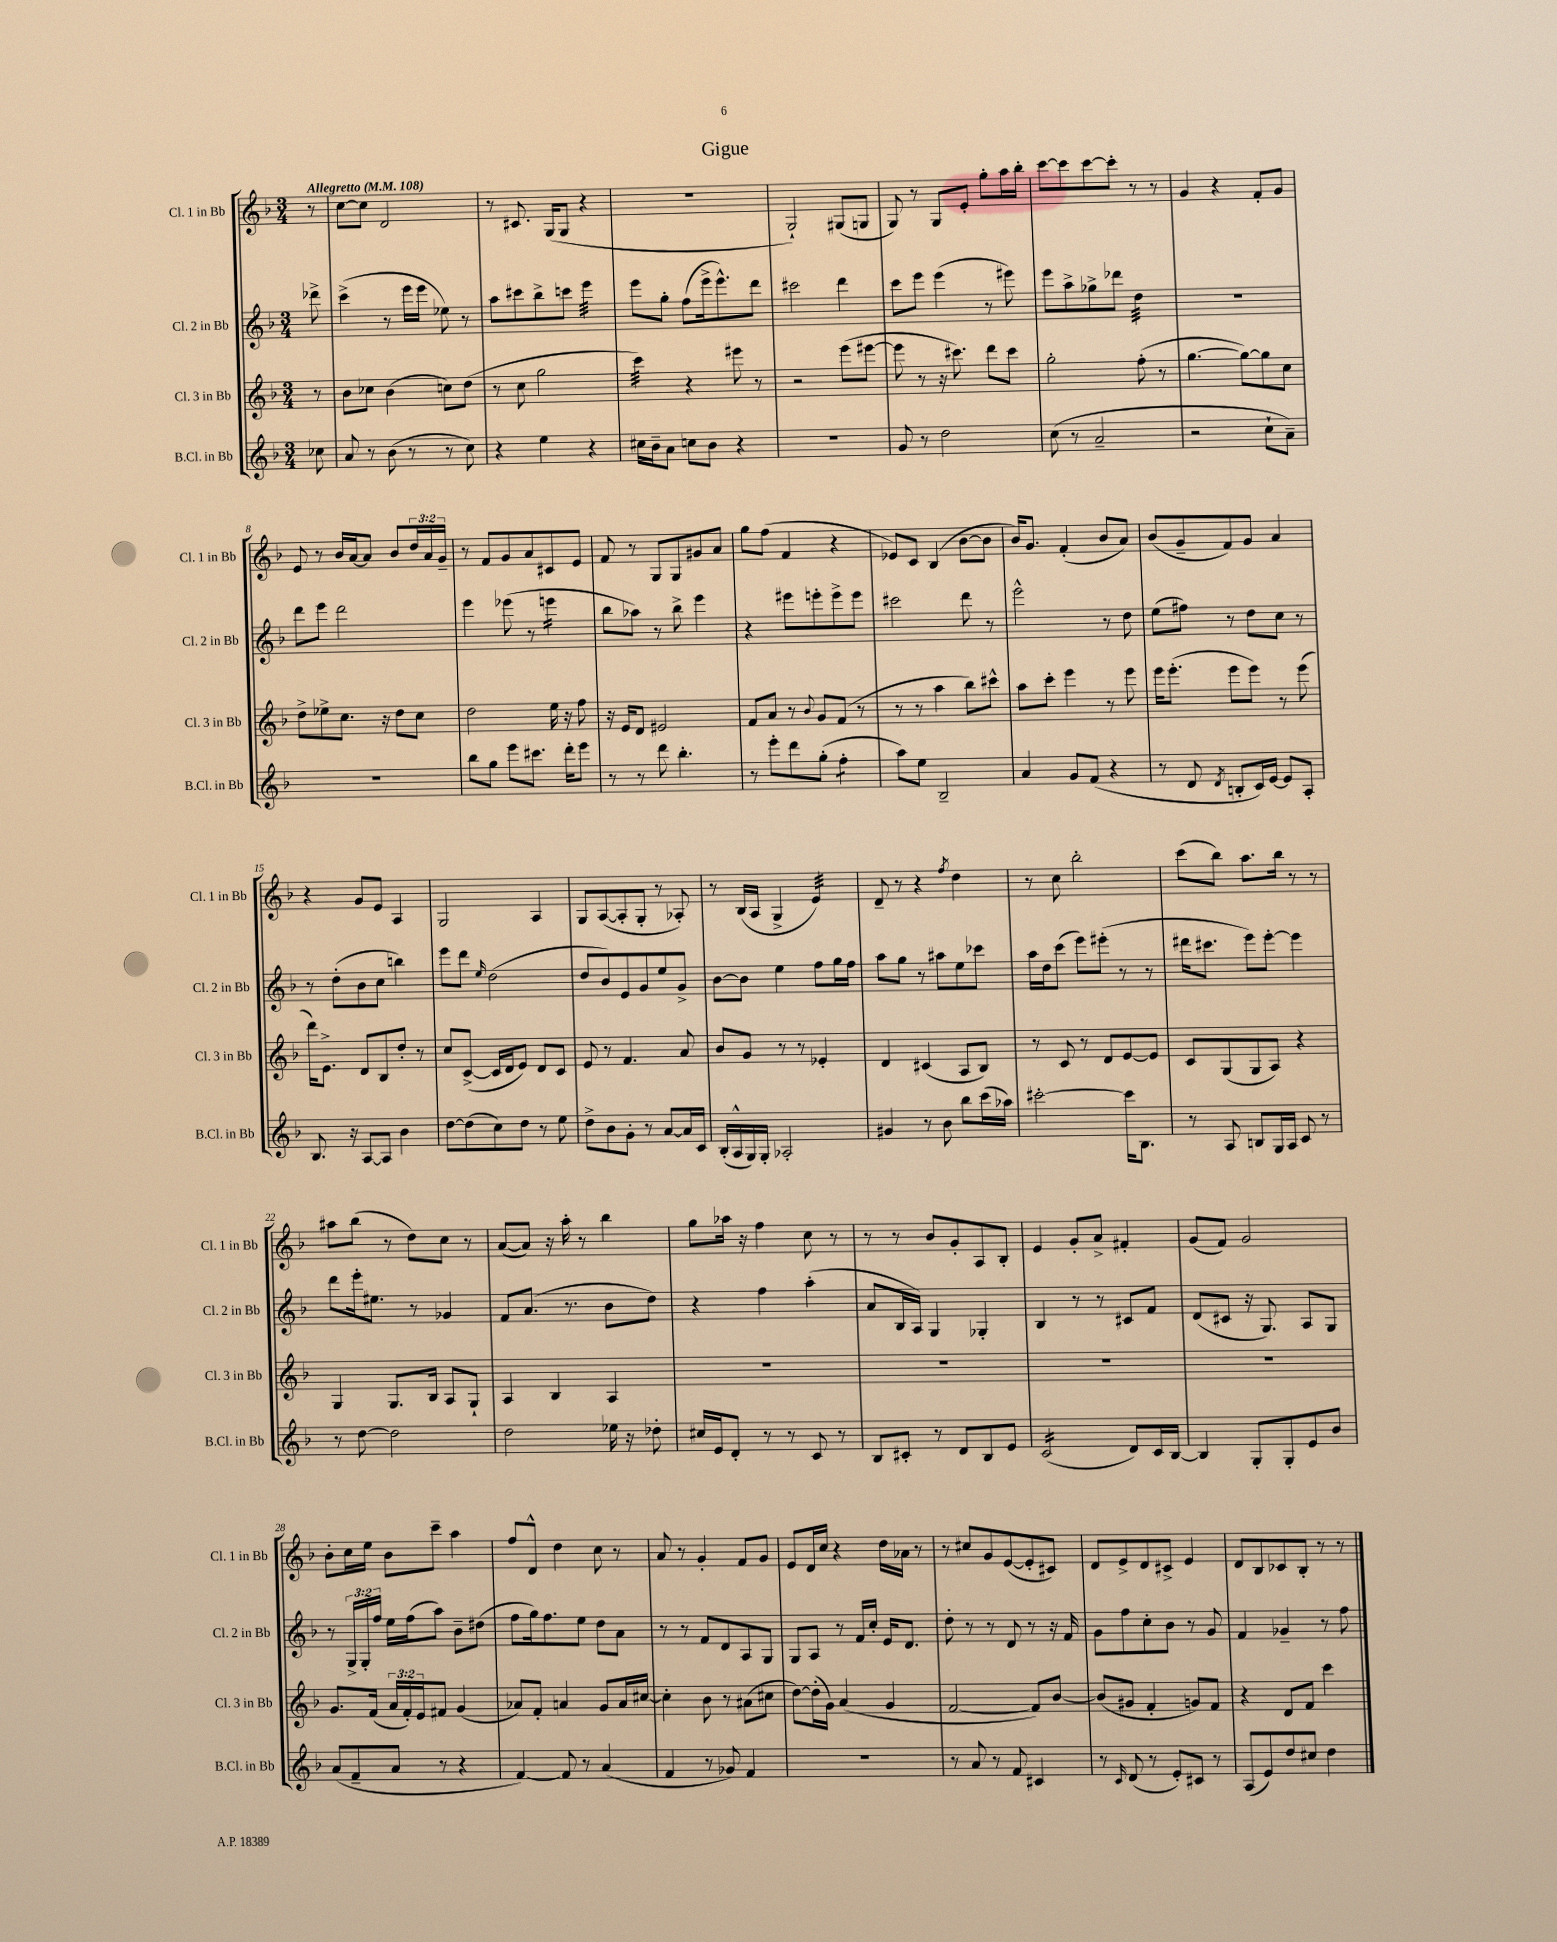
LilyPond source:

\header { title = "Gigue" }
<<
\new StaffGroup <<
\new Staff = "s0" \with { instrumentName = "Cl. 1 in Bb" shortInstrumentName = "Cl. 1 in Bb" } {
    \clef treble \key f \major \numericTimeSignature \time 3/4 \override Staff.TupletNumber.text = #tuplet-number::calc-fraction-text \partial 8 \tempo "Allegretto" 4 = 108
    r8 |
    c''8~ c''8 d'2 |
    r8 cis'8. g16( g8 r4 |
    R2. |
    g2-!) gis8( g8 |
    g8) r8 g8 e'8-. g''8-. a''16 bes''16-. |
    c'''8~ c'''8 c'''8~ c'''8-. r8 r8 |
    g'4 r4 f'8-. g'8 |
    e'8 r8 bes'16 a'16~ a'8 bes'8 \tuplet 3/2 { d''16 a'16 g'16-- } |
    r8 f'8 g'8 a'8 cis'8 e'8 |
    f'8 r8 g8 g8 gis'8 a'8 |
    g''8 f''8( f'4 r4 |
    ees'8) c'8 bes4( bes'8~ bes'8 |
    bes'16) g'8. f'4-.( bes'8 a'8) |
    bes'8( g'8-- f'8) g'8 a'4 |
    r4 g'8 e'8 a4 |
    g2 a4 |
    g8 a8~( a8-. g8-. r8 aes8-.) |
    r8 bes16( a16 g4-> e'4:32) |
    d'8-- r8 r4 \acciaccatura { f''8 } d''4 |
    r8 c''8 bes''2-. |
    c'''8( bes''8) a''8. bes''16 r8 r8 |
    ais''8 bes''8( r8 d''8) c''8 r8 |
    a'8~( a'8) r16 a''16-. r8 bes''4 |
    g''8 aes''16 r16 f''4 c''8 r8 |
    r8 r8 bes'8 g'8-. a8 bes8-. |
    e'4 g'8-. a'8-> fis'4-. |
    g'8( f'8) g'2 |
    bes'8-. c''16 e''16 bes'8 c'''8-- a''4 |
    f''8 d'8-^ d''4 c''8 r8 |
    a'8 r8 g'4-. f'8 g'8 |
    e'8 d'16 c''16 r4 d''16 aes'16 r8 |
    r8 cis''8 g'8 e'8~( e'8-. cis'8) |
    d'8 e'8-> d'8 cis'8-> e'4 |
    d'8 bes8 ces'8 bes8-. r8 r8 \bar "|." |
}
\new Staff = "s1" \with { instrumentName = "Cl. 2 in Bb" shortInstrumentName = "Cl. 2 in Bb" } {
    \clef treble \key f \major \numericTimeSignature \time 3/4 \override Staff.TupletNumber.text = #tuplet-number::calc-fraction-text \partial 8
    des'''8-> |
    c'''4->( r8 e'''16 e'''16 ees''8) r8 |
    a''8 cis'''8 bes''8-> c'''8 e'''4:32 |
    e'''8 g''8-. f''8( e'''16-> e'''8.-^) d'''8 |
    cis'''2 d'''4 |
    c'''8 e'''8 e'''4( r8 eis'''8) |
    e'''8 a''8-> ges''8-> des'''8 d''4:32 |
    R2. |
    d'''8 e'''8 d'''2 |
    e'''4 ees'''8( r8 e'''4:16 |
    bes''8 aes''8) r8 bes''8-> e'''4 |
    r4 eis'''8 e'''8-. e'''8-> e'''8 |
    cis'''2 d'''8 r8 |
    e'''2-^ r8 d''8 |
    e''8( fis''8) r8 d''8 c''8 r8 |
    r8 d''8-.( bes'8 c''8 b''4) |
    e'''8 d'''8 \grace { e''16 } d''2( |
    d''8 bes'8) e'8 g'8 e''8 g'8-> |
    bes'8~ bes'8 e''4 f''8 g''16 f''16 |
    a''8 g''8 r8 ais''8 e''8 ces'''8 |
    a''16 d''16 c'''8( e'''8) eis'''8-.( r8 r8 |
    dis'''16 cis'''8. e'''8) e'''8~-. e'''4 |
    d'''8 e'''16-. eis''8. r8 ges'4 |
    f'8 a'8.( r8. bes'8 d''8) |
    r4 f''4 a''4-.( |
    a'8 bes16 a16) g4 ges4-. |
    bes4 r8 r8 cis'8 f'8 |
    d'8( cis'8 r16 g8.) a8 g8 |
    r8 \tuplet 3/2 { g16-> g16-. f''16 } e''16 f''16( a''8) bes'8-- dis''8( |
    f''8 g''16) f''8. e''8 d''8 a'8 |
    r8 r8 f'8 d'8 a8 g8 |
    g8 a8 r8 f'16 c''16-. e'16 d'8. |
    d''8-. r8 r8 d'8 r8 r16 f'16 |
    g'8 f''8 c''8-. bes'8 r8 g'8 |
    f'4 ges'4-- r8 f''8 \bar "|." |
}
\new Staff = "s2" \with { instrumentName = "Cl. 3 in Bb" shortInstrumentName = "Cl. 3 in Bb" } {
    \clef treble \key f \major \numericTimeSignature \time 3/4 \override Staff.TupletNumber.text = #tuplet-number::calc-fraction-text \partial 8
    r8 |
    bes'8 ces''8 bes'4( c''8) d''8( |
    r8 c''8 g''2 |
    c'''4:32) r4 eis'''8 r8 |
    r2 e'''8( eis'''8~ |
    eis'''8 r8 r16 cis'''8.) d'''8 cis'''8 |
    g''2-. f''8-.( r8 |
    g''4.~ g''8~) g''8 c''8 |
    d''8-> ees''8-> c''8. r16 d''8 c''8 |
    d''2 e''16 r16 f''8 |
    r16 e'16 d'8 eis'2 |
    f'8 a'8 r8 \appoggiatura { bes'8 } g'8 f'8( r8 |
    r8 r8 a''4 bes''8) cis'''8-^ |
    a''8 c'''8-. e'''4 r8 e'''8 |
    e'''16 e'''8.-.( e'''8 e'''8) r8 e'''8( |
    d'''16) e'8.-> d'8 bes8 d''8-. r8 |
    c''8 c'8~->( c'16 d'16 e'8) d'8 c'8 |
    e'8 r8 f'4. a'8 |
    bes'8 g'8 r8 r8 ees'4-. |
    d'4 cis'4( a8 bes8) |
    r8 c'8 r8 d'8 e'8~ e'8 |
    c'8 g8( g8 a8) r4 |
    g4 g8. bes16 a8 g8-! |
    a4 bes4 a4 |
    R2. |
    R2. |
    R2. |
    R2. |
    g'8. f'16( \tuplet 3/2 { a'16 f'16-.) e'16 } fis'8 g'4( |
    aes'8) f'8-. a'4 g'8 a'16 cis''16~ |
    cis''4-. bes'8 r8 ais'8( cis''8 |
    d''8~) d''16-.( g'16) a'4( g'4 |
    f'2~ f'8) bes'8~ |
    bes'8( gis'8 f'4-. g'8) f'8 |
    r4 d'8 f'8 c'''4 \bar "|." |
}
\new Staff = "s3" \with { instrumentName = "B.Cl. in Bb" shortInstrumentName = "B.Cl. in Bb" } {
    \clef treble \key f \major \numericTimeSignature \time 3/4 \partial 8
    ces''8 |
    a'8 r8 bes'8( r8 r8 c''8) |
    r4 e''4 r4 |
    cis''16 bes'16-- a'8 c''8 bes'8 r4 |
    R2. |
    g'8 r8 d''2 |
    c''8( r8 a'2-- |
    r2 c''8-! a'8--) |
    R2. |
    bes''8 g''8 e'''8 cis'''8. d'''16-. e'''8 |
    r8 r8 d'''8 bes''4.-. |
    r8 e'''8-. d'''8 g''8-.( f''4:8-. |
    a''8) e''8 bes2-- |
    a'4 g'8 f'8( r4 |
    r8 d'8 \acciaccatura { d'8 } b8-. c'16) e'16~ e'8 a8-. |
    bes8. r16 a8~ a8 bes'4 |
    d''8~ d''8( c''8) d''8 r8 e''8 |
    d''8-> bes'8 g'8-. r8 a'8~ a'16 c'16 |
    bes16-.( a16-^ g16) g16-. aes2-. |
    gis'4 r8 bes'8 bes''8 c'''16( aes''16) |
    cis'''2~-. cis'''16 bes8. |
    r8 a8 b8 g16 a16 c'8 r8 |
    r8 d''8~ d''2 |
    d''2 ees''16 r16 des''8-. |
    cis''16 e'16 d'8-. r8 r8 c'8 r8 |
    bes8 cis'8-. r8 d'8 bes8 e'8 |
    c'2:16( d'8) c'16 bes16~ |
    bes4 g8-. g8-. e'8 bes'8 |
    a'8( f'8-- a'8 r8 r4 |
    f'4~) f'8 r8 a'4( |
    f'4 r8 ges'8) f'4 |
    R2. |
    r8 a'8 r8 f'8 cis'4 |
    r8 \grace { c'16 } d'8( r8 e'8-.) cis'8 r8 |
    a8( e'8) d''8 cis''8 d''4 \bar "|." |
}
>>
>>
